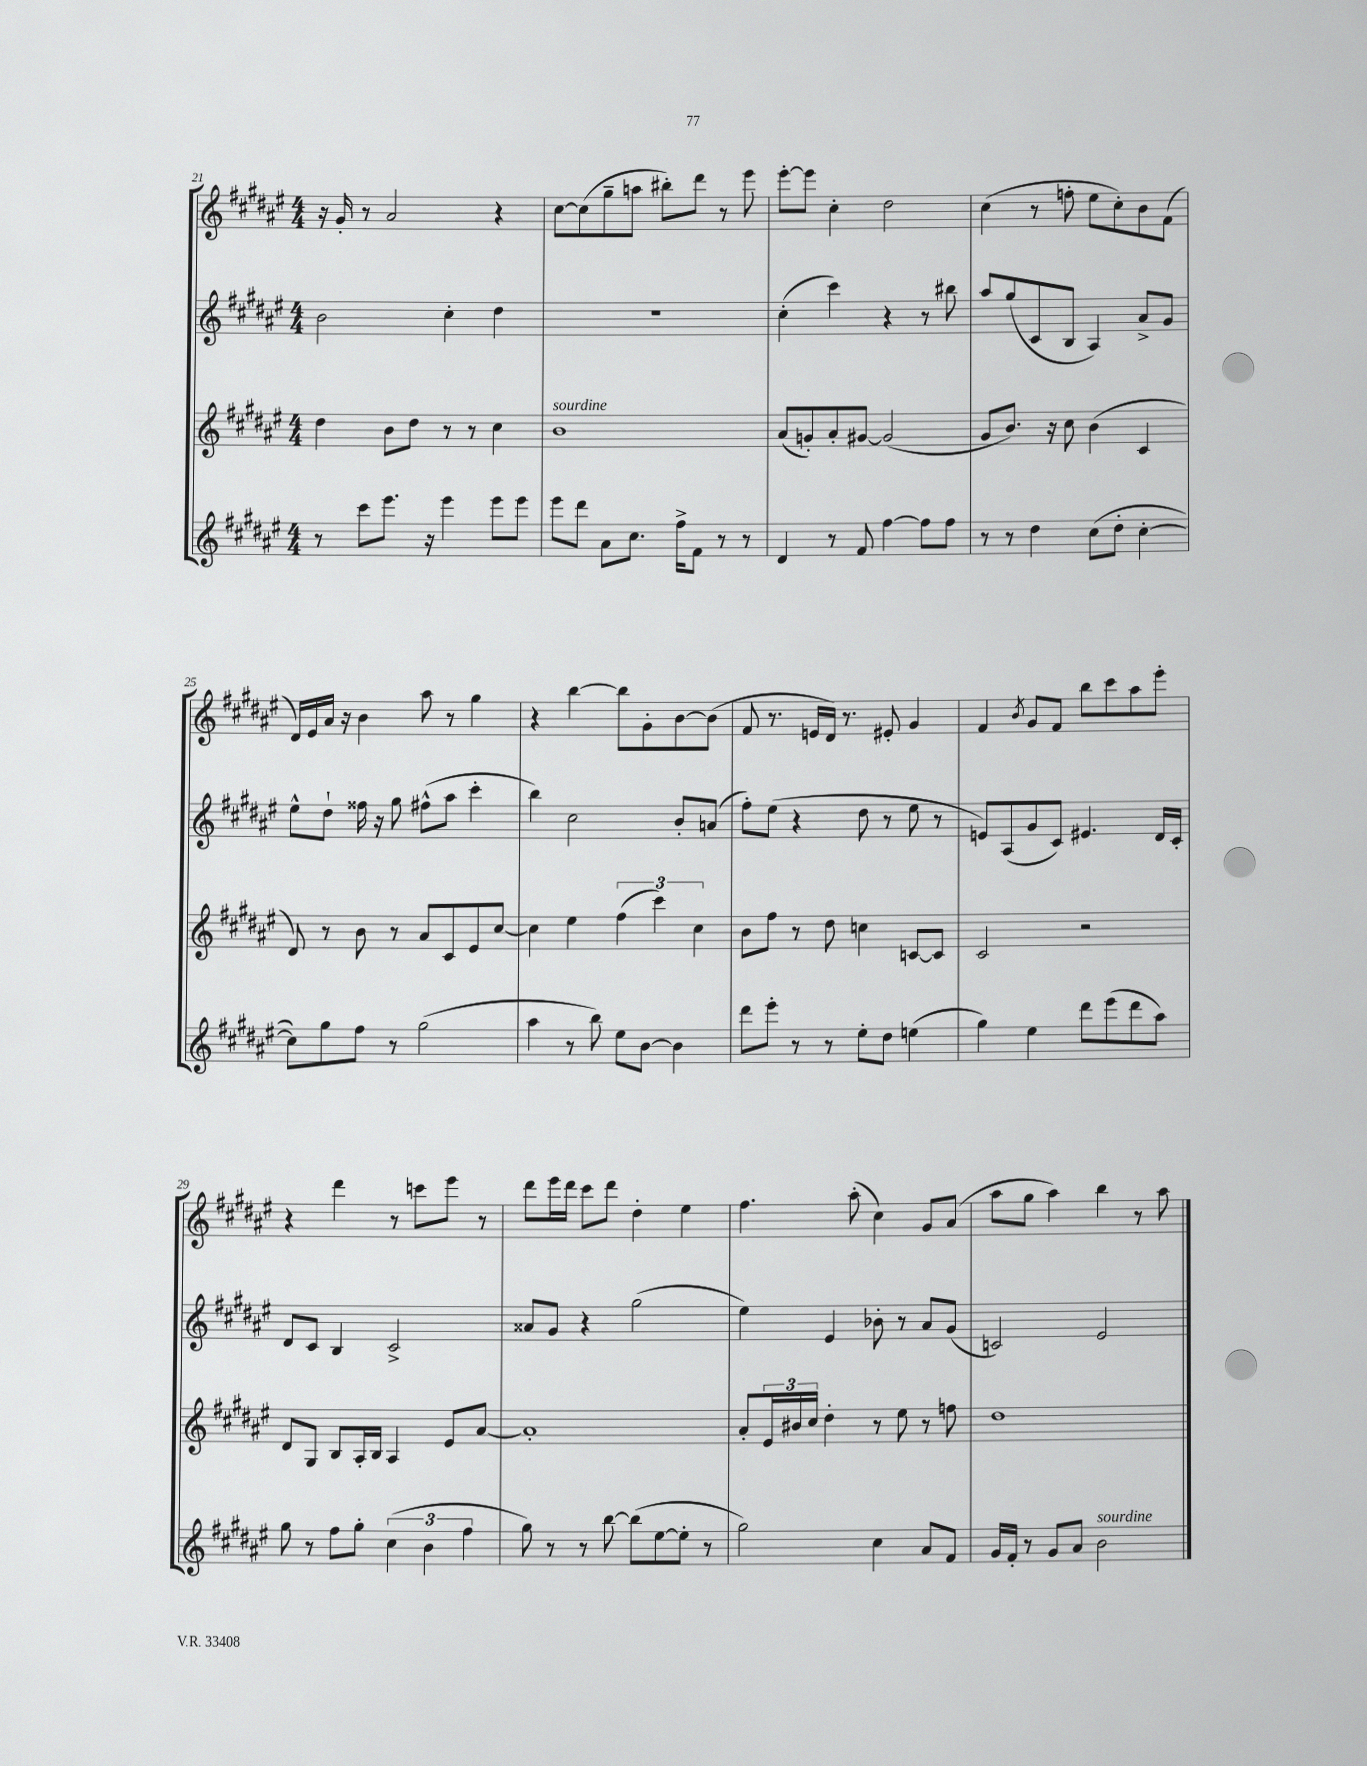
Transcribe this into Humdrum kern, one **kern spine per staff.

**kern	**kern	**kern	**kern
*part4	*part3	*part2	*part1
*staff4	*staff3	*staff2	*staff1
*clefG2	*clefG2	*clefG2	*clefG2
*k[f#c#g#d#a#e#]	*k[f#c#g#d#a#e#]	*k[f#c#g#d#a#e#]	*k[f#c#g#d#a#e#]
*M4/4	*M4/4	*M4/4	*M4/4
=21	=21	=21	=21
8r	4dd#\	2b\	16r
.	.	.	16g#'/
8ccc#\L	.	.	8r
8.eee#\J	8b\L	.	2a#/
.	8dd#\J	.	.
16r	.	.	.
4eee#\	8r	4cc#'\	.
.	8r	.	.
8eee#\L	4cc#\	4dd#\	4r
8eee#\J	.	.	.
=22	=22	=22	=22
!	!LO:TX:a:i:t=sourdine	!	!
8eee#\L	1b	1r	[8cc#\L
8ddd#\J	.	.	(8cc#\]
8a#\L	.	.	8gg#~\
8.cc#\J	.	.	8aan\J
.	.	.	8bb#X'\L)
16ff#^\KL	.	.	.
8f#\J	.	.	8ddd#\J
8r	.	.	8r
8r	.	.	8eee#\
=23	=23	=23	=23
4d#/	(8a#/L	(4cc#'\	[8eee#'\L
.	8gn'/)	.	8eee#\J]
8r	8a#'/	4ccc#\)	4cc#'\
8f#/	[8g#X/J	.	.
[4ff#\	(2g#/]	4r	2dd#\
8ff#\L]	.	8r	.
8ff#\J	.	8bb#X\	.
=24	=24	=24	=24
8r	8g#/L	8aa#/L	(4cc#\
8r	8.b/J)	(8gg#/	.
4dd#\	.	8c#/	8r
.	16r	.	.
.	8cc#\	8B/J	8ffn'\
(8cc#\L	(4b\	4A#/)	8ee#\L
8dd#'\J	.	.	8cc#'\)
[4cc#'\	4c#/	8a#^/L	8b\
.	.	8g#/J	(8f#\J
!!LO:LB:g=z
=25	=25	=25	=25
8cc#\L])	8d#/)	8ee#^^\L	16d#/LL)
.	.	.	16e#/
8gg#\	8r	8dd#`\J	16a#/JJ
.	.	.	16r
8ff#\J	8b\	16ff##X\	4b\
.	.	16r	.
8r	8r	8gg#\	.
(2gg#\	8a#/L	(8ff#X^^\L	8aa#\
.	8c#/	8aa#\J	8r
.	8e#/	4ccc#'\	4gg#\
.	[8cc#/J	.	.
=26	=26	=26	=26
4aa#\	4cc#\]	4bb\)	4r
8r	4ee#\	2cc#\	[4bb\
8bb\)	.	.	.
8ee#\L	(6ff#\	.	8bb\L]
[8b\J	.	.	8g#'\
.	6ccc#\)	.	.
4b\]	.	8b'/L	[8b\
.	6cc#\	.	.
.	.	(8an/J	(8b\J]
=27	=27	=27	=27
8ddd#\L	8b\L	8ff#'\L)	8f#/
8eee#'\J	8ff#\J	(8ee#\J	8.r
8r	8r	4r	.
.	.	.	16en/LL
8r	8dd#\	.	16d#/JJ)
.	.	.	8.r
8ee#'\L	4ccn\	8dd#\	.
8dd#\J	.	8r	8e#X'/
(4een\	[8cn/L	8ee#\	4g#/
.	8c/J]	8r	.
=28	=28	=28	=28
4gg#\)	2c#/	8en/L)	4f#/
.	.	(8A#/	.
.	.	.	8qb/
4ee#\	.	8g#/	8g#/L
.	.	8c#/J)	8f#/J
8ddd#\L	2r	4.e#X/	8bb\L
(8eee#\	.	.	8ccc#\
8ddd#\	.	.	8aa#\
8aa#\J)	.	16d#/LL	8eee#'\J
.	.	16c#'/JJ	.
!!LO:LB:g=z
=29	=29	=29	=29
8gg#\	8d#/L	8d#/L	4r
8r	8G#/J	8c#/J	.
8ff#\L	8B/L	4B/	4ddd#\
8gg#'\J	16A#'/L	.	.
.	16B/JJ	.	.
(6cc#\	4A#/	2c#^/	8r
.	.	.	8cccn\L
6b\	.	.	.
.	8e#/L	.	8eee#\J
6ff#\	.	.	.
.	[8a#/J	.	8r
=30	=30	=30	=30
8gg#\)	1a#']	8a##X/L	8ddd#\L
8r	.	8g#/J	16eee#\L
.	.	.	16ddd#\JJ
8r	.	4r	8ccc#\L
[8bb\	.	.	8ddd#\J
(8bb\L]	.	(2gg#\	4dd#'\
[8ee#\	.	.	.
8ee#'\J]	.	.	4ee#\
8r	.	.	.
=31	=31	=31	=31
2gg#\)	8a#'/L	4ee#\)	4.ff#\
.	24e#/L	.	.
.	24b#X/	.	.
.	24cc#/JJ	.	.
.	4dd#'\	4e#/	.
.	.	.	(8aa#'\
4cc#\	8r	8b-X'\	4cc#\)
.	8ee#\	8r	.
8a#/L	8r	8a#/L	8g#/L
8f#/J	8ffn\	(8g#/J	(8a#/J
=32	=32	=32	=32
16g#/LL	1dd#	2cn/)	8aa#\L
16f#'/JJ	.	.	.
8r	.	.	8gg#\J
8g#/L	.	.	4aa#\)
8a#/J	.	.	.
!LO:TX:a:i:t=sourdine	!	!	!
2b\	.	2e#/	4bb\
.	.	.	8r
.	.	.	8aa#\
==	==	==	==
*-	*-	*-	*-
